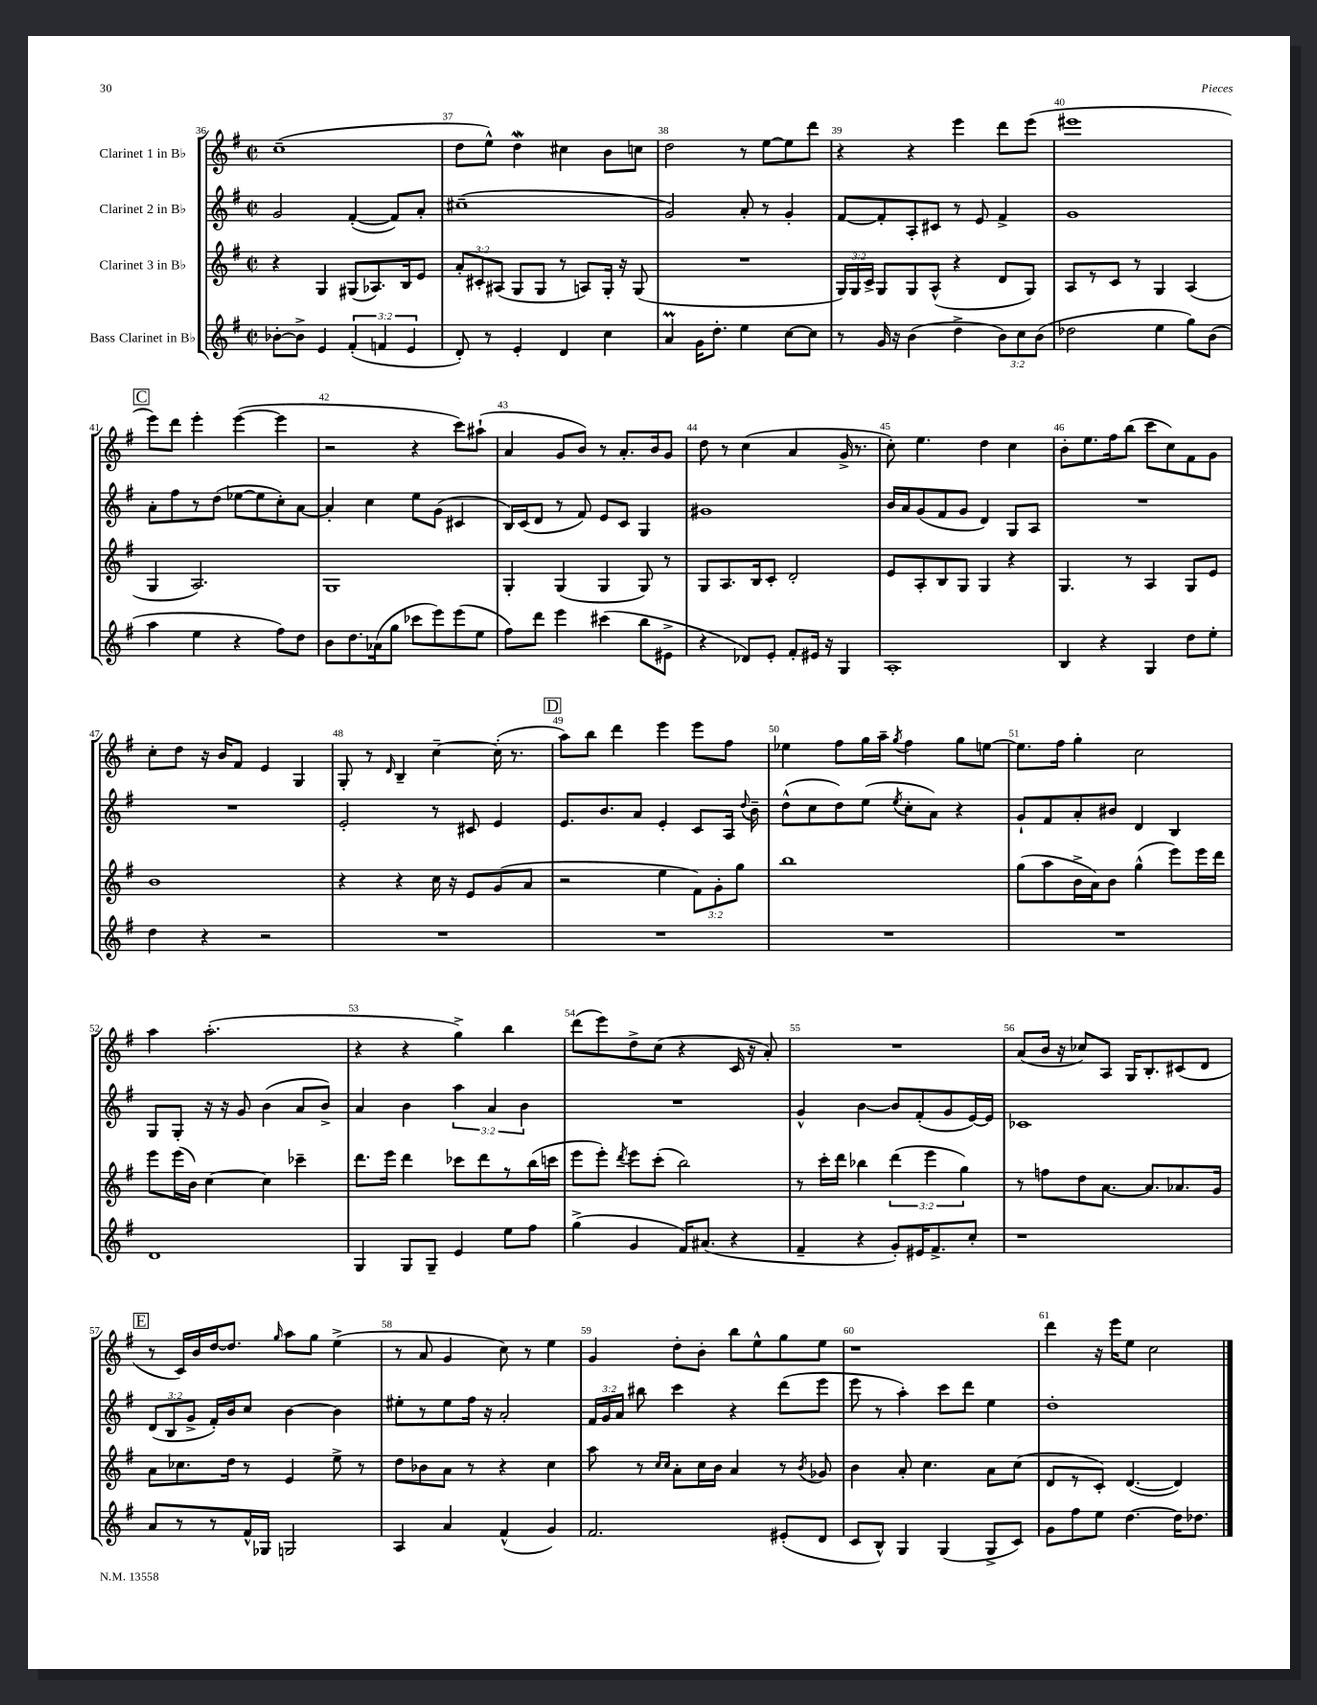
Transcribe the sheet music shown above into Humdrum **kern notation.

**kern	**kern	**kern	**kern
*staff4	*staff3	*staff2	*staff1
*clefG2	*clefG2	*clefG2	*clefG2
*k[f#]	*k[f#]	*k[f#]	*k[f#]
*M2/2	*M2/2	*M2/2	*M2/2
*met(c|)	*met(c|)	*met(c|)	*met(c|)
[8b-'\L	4r	2g/	(1cc~
8b-^\]J	.	.	.
4e/	4G/	.	.
(6f#'/	(8G#/L	([4f#'/	.
.	8.A-/)	.	.
6f/	.	.	.
.	.	8f#/]L)	.
.	16B/k	.	.
6e/	.	.	.
.	8e/J	8a'/J	.
=	=	=	=
8d'/)	12a'/L	(1cc#~	8dd\L
.	12c#'/	.	.
8r	.	.	8ee^^\J)
.	(12A#/J	.	.
4e'/	8G/L	.	4dd\
.	8G/J	.	.
4d/	8r	.	4cc#\
.	8A/L)	.	.
4cc\	16G'/Jk	.	8b\L
.	16r	.	.
.	(8G/	.	8cc\J
=	=	=	=
4a/	1r	2g/)	2dd\
16g\LK	.	.	.
8.dd'\J	.	.	.
4ee\	.	8a'/	8r
.	.	8r	[8ee\L
[8cc\L	.	4g'/	8ee\]
8cc\]J	.	.	8ddd\J
=	=	=	=
8r	24G/LL)	[8f#/L	4r
.	24G/	.	.
.	24c^/JJ	.	.
16g/	8G/L	8f#'/]	.
16r	.	.	.
(4b\	8G/	8A'/	4r
.	(8A^^/J	8c#/J	.
4dd^\	4r	8r	4eee\
.	.	8e/	.
12b\L)	8d/L	4f#^/	8ddd\L
12cc\	.	.	.
.	8G/J)	.	(8eee\J
(12b\J	.	.	.
=	=	=	=
2dd-\	8A/L	1g	1eee#
.	8r	.	.
.	8c/J	.	.
.	8r	.	.
4ee\	4G/	.	.
8gg\L)	(4A/	.	.
(8b\J	.	.	.
=	=	=	=
4aa\	4G/	8a'\L	8eee\L)
.	.	8ff#\	8ddd\J
4ee\	2.A/)	8r	4eee'\
.	.	(8dd\J	.
4r	.	[8ee-\L	([4eee\
.	.	8ee-\]	.
8ff#\L)	.	8cc'\)	4eee\]
8dd\J	.	[8a\J	.
=	=	=	=
8b\L	1G	4a'/]	2r
8.dd\	.	.	.
.	.	4cc\	.
(16a-\k	.	.	.
8gg\J	.	.	.
8ccc-\L	.	8ee\L	4r
8eee\)	.	(8g\J	.
(8eee\	.	4c#/	8ccc\L)
8ee\J	.	.	(8aa#`\J
=	=	=	=
8ff#\L)	4G'/	16B/LL)	4a/
.	.	(16c/J	.
8ddd\J	.	8d/J	.
4eee\	(4G/	8r	8g/L
.	.	8f#/)	8b/J)
(4ccc#\	4G/	8e/L	8r
.	.	8c/J	8.a'/L
8bb\L	8G/)	4G/	.
.	.	.	16b/k
8e#^\J	8r	.	8g/J
=	=	=	=
4r	8G/L	1g#	8dd\
.	8.A/	.	8r
8d-/L)	.	.	(4cc\
.	16B/k	.	.
8e'/J	8c'/J	.	.
8f#'/L	2d'/	.	4a/
16e#/Jk	.	.	.
16r	.	.	.
4G/	.	.	16g^/
.	.	.	8.r
=	=	=	=
1A'	8e/L	16b/LL	8cc'\)
.	.	16a/J	.
.	8A'/	(8g/	4.ee\
.	8B/	8f#/	.
.	8G/J	8g/J	.
.	4G/	4d/)	4dd\
.	4r	8G/L	4cc\
.	.	8A/J	.
=	=	=	=
4B/	4.G/	1r	8b'\L
.	.	.	8.ee\
4r	.	.	.
.	.	.	16ff#\k
.	8r	.	(8bb\J
4G/	4A/	.	8ccc\L
.	.	.	8cc\)
8dd\L	8G/L	.	8f#\
8ee'\J	8e/J	.	8g\J
=	=	=	=
4dd\	1b	1r	8cc'\L
.	.	.	8dd\J
4r	.	.	16r
.	.	.	16b/LK
.	.	.	8f#/J
2r	.	.	4e/
.	.	.	4G/
=	=	=	=
1r	4r	2e'/	8G'/
.	.	.	8r
.	.	.	16qqd/
.	4r	.	4B~/
.	16cc\	8r	[4cc~\
.	16r	.	.
.	8e/L	8c#/	.
.	(8g/	4e/	(16cc'\]
.	.	.	8.r
.	8a/J	.	.
=	=	=	=
1r	2r	8.e/L	8aa\L)
.	.	.	8bb\J
.	.	8.b/	.
.	.	.	4ddd\
.	.	8a/J	.
.	4ee\	4e'/	4eee\
.	12f#\L)	8c/L	8eee\L
.	12g'\	.	.
.	.	16A/Jk	8ff#\J
.	12gg\J	.	.
.	.	8qqdd/	.
.	.	16b~\	.
=	=	=	=
1r	1bb	(8dd^^\L	4ee-\
.	.	8cc\	.
.	.	8dd\)	8ff#\L
.	.	(8ee\J	16gg\L
.	.	.	16aa~\JJ
.	.	8qee/	8qgg/
.	.	8cc'\L	4ff#\
.	.	8a\J)	.
.	.	4r	8gg\L
.	.	.	[8ee\J
=	=	=	=
1r	(8gg\L	8g`/L	8.ee\]L
.	8aa\	8f#/	.
.	.	.	16ff#\Jk
.	16b^\L	8a'/	4gg'\
.	16a\J)	.	.
.	8b\J	8b#/J	.
.	(4gg^^\	4d/	2cc\
.	8eee\L)	4B/	.
.	16eee\L	.	.
.	16ddd\JJ	.	.
=	=	=	=
1d	8eee\L	8G/L	4aa\
.	(16eee\L	8G'/J	.
.	16b\JJ)	.	.
.	[4cc\	16r	(2.aa'\
.	.	16r	.
.	.	8g/	.
.	4cc\]	(4b\	.
.	4ccc-~\	8a/L	.
.	.	8b^/J)	.
=	=	=	=
4G/	8.ddd\L	4a/	4r
.	16eee\Jk	.	.
8G/L	4ddd\	4b\	4r
8G~/J	.	.	.
4e/	8ccc-\L	6aa\	4gg^\)
.	8ddd\	.	.
.	.	6a/	.
8ee\L	8r	.	4bb\
.	.	6b\	.
8ff#\J	(16bb\L	.	.
.	16ccc\JJ	.	.
=	=	=	=
(4gg^\	8eee\L	1r	(8ddd\L
.	8eee'\J)	.	8eee\)
.	8qddd/	.	.
4g/	8eee\L	.	8dd^\
.	(8ccc'\J	.	(8cc\J
16f#/LK)	2bb\)	.	4r
(8.a#/J	.	.	.
4r	.	.	16c/
.	.	.	16r
.	.	.	8a'/)
=	=	=	=
4f#~/	8r	4g^^/	1r
.	16ccc'\LL	.	.
.	16ddd\JJ	.	.
4r	4bb-\	[4b\	.
8g'/L)	(6ddd\	8b/]L	.
16e#/K	.	(8f#'/	.
.	6eee\	.	.
8.f#^/	.	.	.
.	.	8g/	.
.	6gg\)	.	.
8cc'/J	.	[16e/L)	.
.	.	16e/]JJ	.
=	=	=	=
1r	8r	1c-	(8a/L
.	8ff\L	.	16b/Jk
.	.	.	16r
.	8dd\	.	8cc-/L)
.	[8.a\J	.	8A/J
.	.	.	16G/LK
.	8.a/]L	.	8.B'/
.	8.a-/	.	(8c#/
.	.	.	8d/J
.	16g/Jk	.	.
=	=	=	=
8a/L	8a\L	(12d/L	8r
.	.	12B/	.
8r	8.cc-\	.	16c/LL)
.	.	12g^/J	.
.	.	.	16b/
8r	.	16f#'/LL)	[16dd/J
.	16dd\Jk	16b/J	8.dd/]J
16f#^^/L	8r	8cc/J	.
16G-/JJ	.	.	.
.	.	.	16qqgg/
2G/	4e/	[4b\	8aa\L
.	.	.	8gg\J
.	8ee^\	4b\]	(4ee^\
.	8r	.	.
=	=	=	=
4A/	8dd\L	8ee#'\L	8r
.	8b-\	8r	8a/
4a/	8a\J	8ee#\	4g/
.	8r	16ff#\Jk	.
.	.	16r	.
(4f#^^/	4r	2a'/	8cc\)
.	.	.	8r
4g/)	4cc\	.	4ee\
=	=	=	=
2.f#/	8aa\	24f#/LL	4g/
.	.	24g/	.
.	.	24a/JJ	.
.	8r	8bb#\	.
.	16qqcc/LL	.	.
.	16qqcc/JJ	.	.
.	8a'\L	4ccc\	8dd'\L
.	16cc\L	.	8b'\J
.	16b\JJ	.	.
.	4a/	4r	8bb\L
.	.	.	8ee^^\
(8e#'/L	8r	(8ddd\L	8gg\
.	8qb/	.	.
8d/J	8g-/	8eee\J	8ee\J
=	=	=	=
8c/L	4b\	8eee\	1r
8B^^/J)	.	8r	.
4G/	8a'/	4aa'\)	.
.	4.cc\	.	.
(4G/	.	8ccc\L	.
.	.	8ddd\J	.
8G^/L	8a\L	4ee\	.
8c/J)	(8cc\J	.	.
=	=	=	=
8g\L	8d/L	1dd'	4ddd\
8ff#\	8r	.	.
8ee\J	8c'/J)	.	16r
.	.	.	16eee\LK
[4.dd\	([4.d/	.	8ee\J
.	.	.	2cc\
16dd\]LK	4d/])	.	.
8.dd-\J	.	.	.
==	==	==	==
*-	*-	*-	*-
